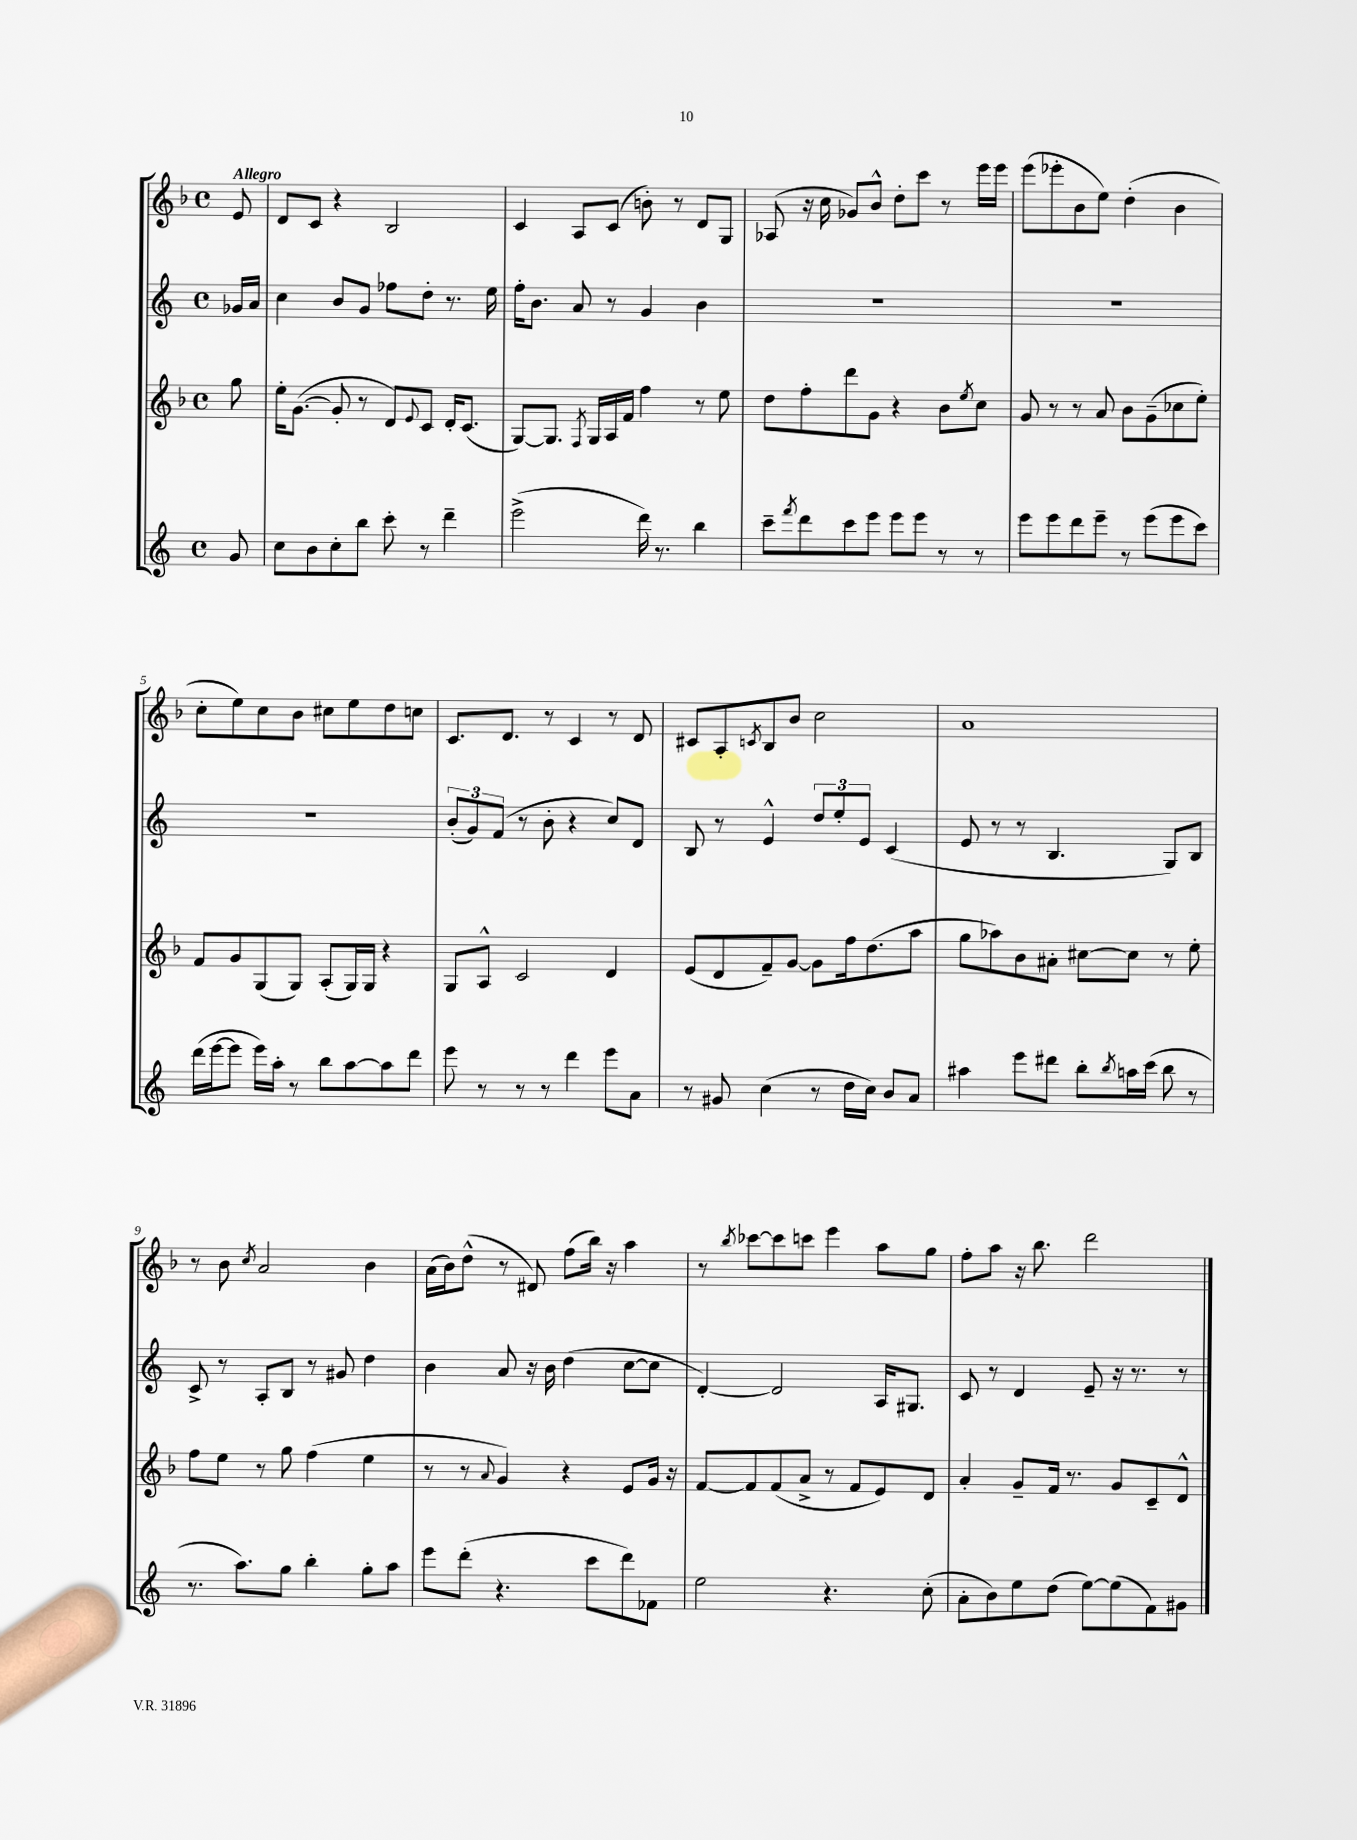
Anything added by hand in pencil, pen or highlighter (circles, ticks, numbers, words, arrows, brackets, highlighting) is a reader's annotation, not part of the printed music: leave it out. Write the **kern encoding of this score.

**kern	**kern	**kern	**kern
*staff4	*staff3	*staff2	*staff1
*clefG2	*clefG2	*clefG2	*clefG2
*k[]	*k[b-]	*k[]	*k[b-]
*M4/4	*M4/4	*M4/4	*M4/4
*met(c)	*met(c)	*met(c)	*met(c)
8g/	8gg\	16g-/LL	8e/
.	.	16a/JJ	.
=	=	=	=
8cc\L	16ee'\LK	4cc\	8d/L
.	([8.g\J	.	.
8b\	.	.	8c/J
8cc'\	8g'/]	8b/L	4r
8bb\J	8r	8g/J	.
8ccc'\	8d/L)	8ff-\L	2B-/
.	8qqe/	.	.
8r	8c/J	8dd'\J	.
4ddd~\	16d'/LK	8.r	.
.	(8.c/J	.	.
.	.	16ee\	.
=	=	=	=
(2eee^\	[8G/L)	16ff'\LK	4c/
.	.	8.b\J	.
.	8.G/]J	.	.
.	.	8a/	8A/L
.	8qF/	.	.
.	16G/LL	.	.
.	16A/	8r	(8c/J
.	16f/JJ	.	.
16ddd\)	4ff\	4g/	8b'\)
8.r	.	.	.
.	.	.	8r
4bb\	8r	4b\	8d/L
.	8ee\	.	8G/J
=	=	=	=
8ccc~\L	8dd\L	1r	(8A-/
8qfff/	.	.	.
8ddd\	8ff'\	.	16r
.	.	.	16cc\
8ccc\	8ddd\	.	8g-/L)
8eee\J	8g\J	.	8b-^^/J
8eee\L	4r	.	8dd'\L
8eee\J	.	.	8ccc\J
8r	8b-\L	.	8r
.	8qee/	.	.
8r	8cc\J	.	16eee\LL
.	.	.	16eee\JJ
=	=	=	=
8eee\L	8g/	1r	(8eee\L
8eee\	8r	.	8eee-'\
8ddd\	8r	.	8b-\
8eee~\J	8a/	.	8ee\J)
8r	8b-\L	.	(4dd'\
(8eee\L	(8g~\	.	.
8eee\	8cc-\	.	4b-\
8ccc\J)	8ee'\J)	.	.
=	=	=	=
(16ddd\LL	8f/L	1r	8cc'\L
[16eee\J	.	.	.
8eee\]J	8g/	.	8ee\)
16eee\LL)	(8G/	.	8cc\
16aa'\JJ	.	.	.
8r	8G/J)	.	8b-\J
8bb\L	(8A'/L	.	8cc#\L
[8aa\	16G/L)	.	8ee\
.	16G/JJ	.	.
8aa\]	4r	.	8dd\
8ddd\J	.	.	8cc\J
=	=	=	=
8eee\	8G/L	(12b'/L	8.c/L
.	.	12g/)	.
8r	8A^^/J	.	.
.	.	(12f/J	.
.	.	.	8.d/J
8r	2c/	8r	.
8r	.	8b'\	8r
4ddd\	.	4r	4c/
8eee\L	4d/	8cc/L)	8r
8a\J	.	8d/J	8d/
=	=	=	=
8r	(8e/L	8B/	8c#/L
8g#/	8d/	8r	8A'/
.	.	.	8qc/
(4cc\	8f~/)	4e^^/	8B-/
.	[8g/J	.	8b-/J
8r	8g\]L	12dd/L	2cc\
.	.	12ee'/	.
16dd\LL	16ff\k	.	.
.	.	12e/J	.
16cc\JJ)	(8.dd\	.	.
8b/L	.	(4c/	.
8a/J	8aa\J	.	.
=	=	=	=
4aa#\	8gg\L	8e/	1a
.	8aa-\)	8r	.
8eee\L	8b-\	8r	.
8ddd#\J	8a#'\J	4.B/	.
8bb'\L	[8cc#\L	.	.
8qbb/	.	.	.
16aa\L	8cc#\]J	.	.
(16ccc\JJ	.	.	.
8bb\	8r	8G/L)	.
8r	8ee'\	8B/J	.
=	=	=	=
8.r	8ff\L	8c^/	8r
.	8ee\J	8r	8b-\
8.aa\L)	.	.	.
.	.	.	8qcc/
.	8r	8A'/L	2a/
8gg\J	8gg\	8B/J	.
4bb'\	(4ff\	8r	.
.	.	8g#/	.
8gg'\L	4ee\	4dd\	4b-\
8aa\J	.	.	.
=	=	=	=
8eee\L	8r	4b\	(16a\LL
.	.	.	16b-\J)
(8ddd'\J	8r	.	(8dd^^\J
.	8qqa/	.	.
4.r	4g/)	8a/	8r
.	.	16r	8d#/)
.	.	16b\	.
.	4r	(4dd\	(8ff\L
8ccc\L	.	.	16bb-\Jk)
.	.	.	16r
8ddd\)	8e/L	[8cc\L	4aa\
8f-\J	16g/Jk	8cc\]J	.
.	16r	.	.
=	=	=	=
2ee\	[8f/L	[4d'/)	8r
.	.	.	8qbb-/
.	8f/]	.	[8ccc-\L
.	(8f/	2d/]	8ccc-\]
.	8a^/J	.	8ccc\J
4.r	8r	.	4eee\
.	8f/L	.	.
.	8e/)	16A/LK	8aa\L
.	.	8.G#/J	.
(8cc'\	8d/J	.	8gg\J
=	=	=	=
8a'\L	4a'/	8c/	8ff'\L
8b\)	.	8r	8aa\J
8ee\	8g~/L	4d/	16r
.	.	.	8.bb-\
(8dd\J	16f/Jk	.	.
.	8.r	.	.
[8ee\L)	.	8e~/	2ddd\
(8ee\]	8g/L	16r	.
.	.	8.r	.
8f\)	8c~/	.	.
8g#\J	8d^^/J	8r	.
==	==	==	==
*-	*-	*-	*-
